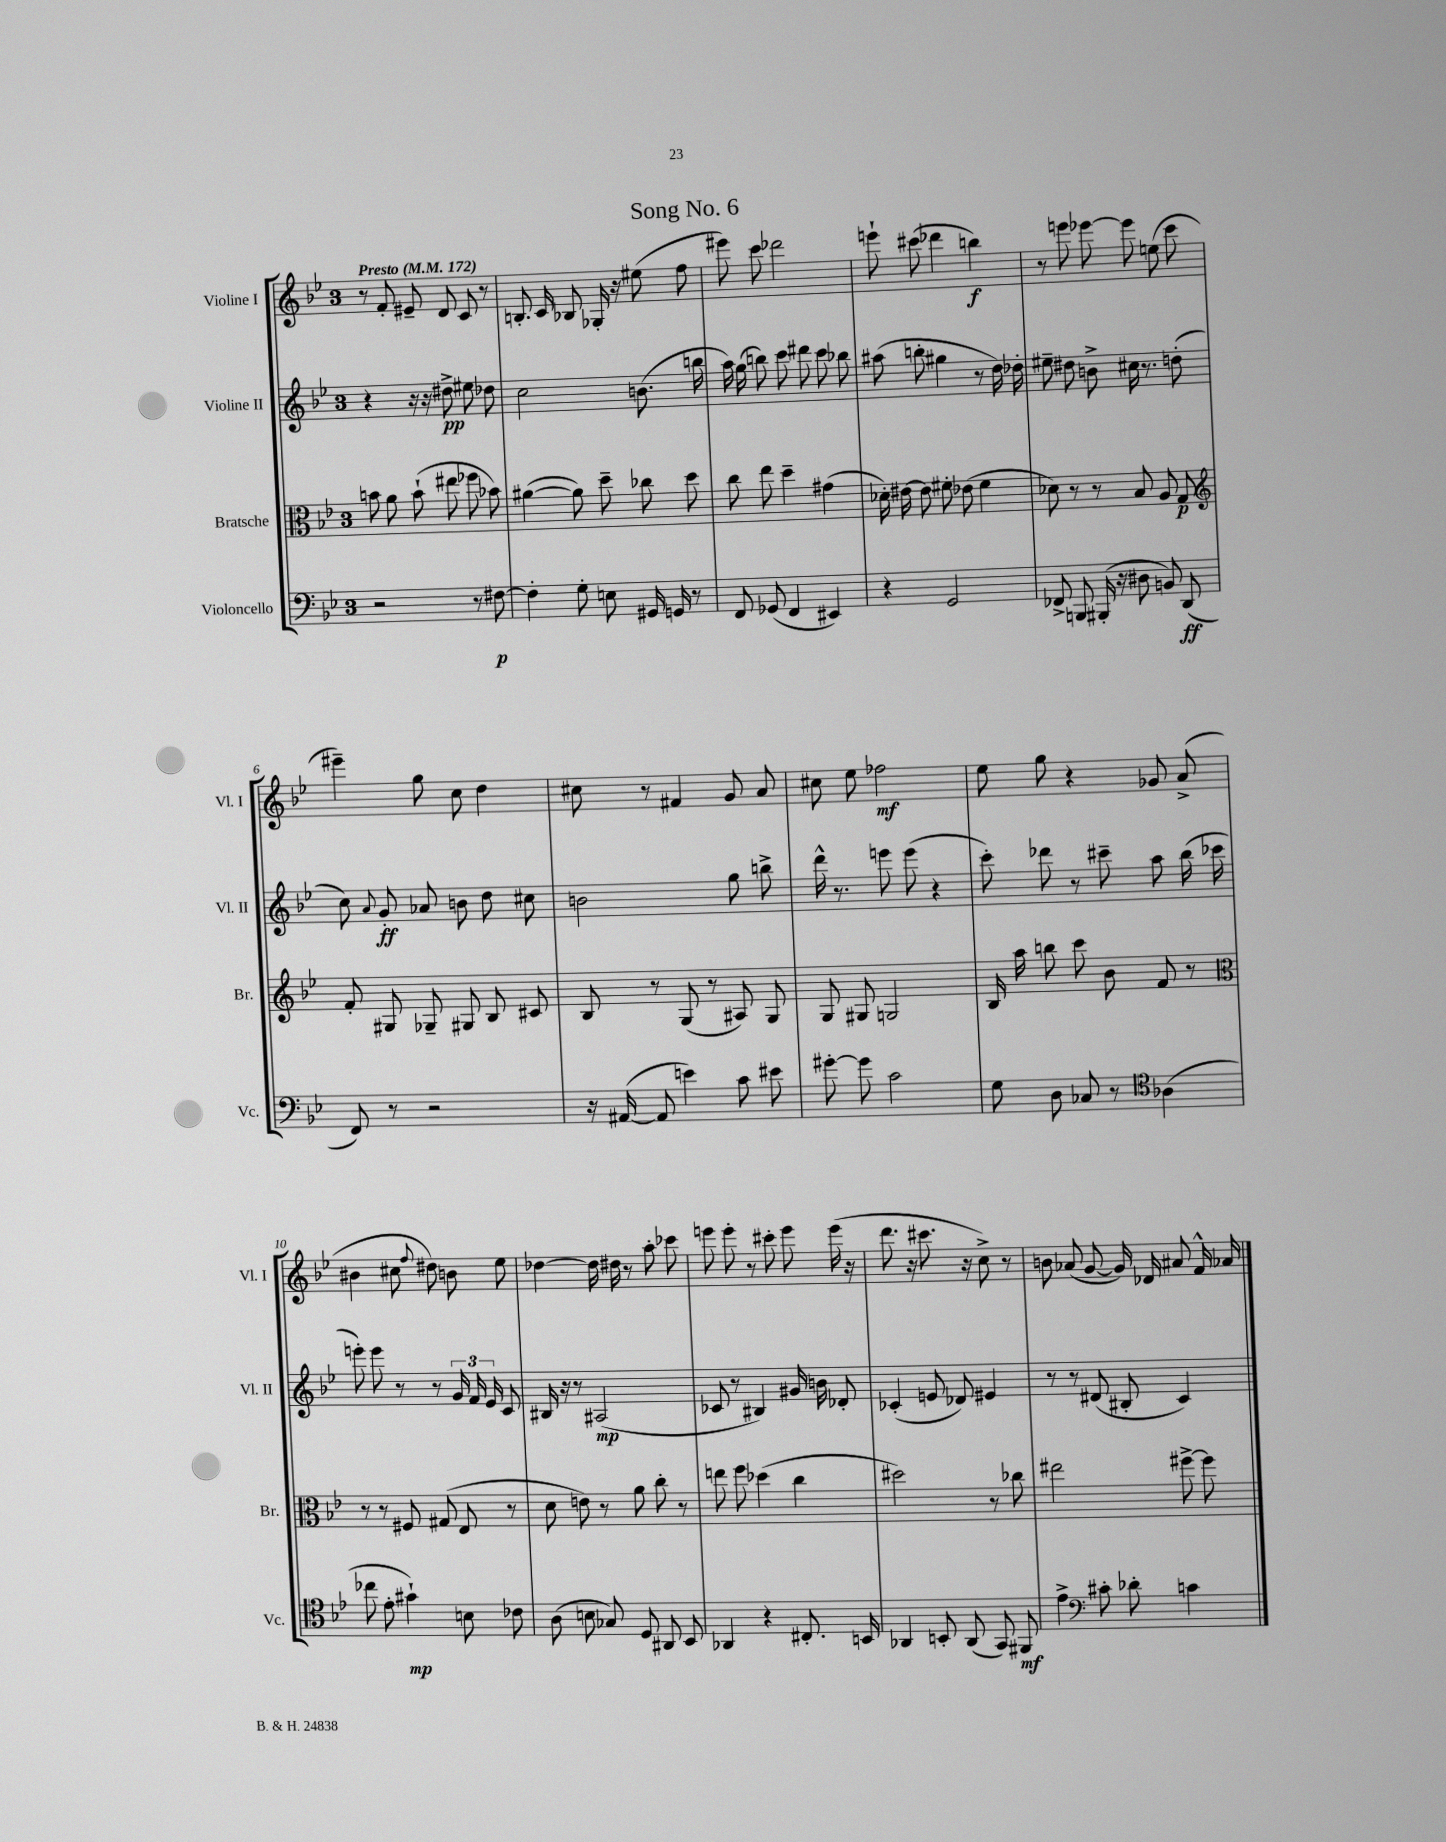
\header { title = "Song No. 6" }
<<
\new StaffGroup <<
\new Staff = "s0" \with { instrumentName = "Violine I" shortInstrumentName = "Vl. I" } {
    \clef treble \key bes \major \once \override Staff.TimeSignature.style = #'single-digit \time 3/4 \tempo "Presto" 4 = 172
    \autoBeamOff r8 f'8-. eis'8-- d'8 c'8 r8 |
    b8.-. c'16 bes8 ges16-. r16 eis''8( f''8 |
    eis'''8) c'''8 des'''2 |
    e'''8-! cis'''8( des'''4 b''4\f) |
    r8 e'''8 ees'''8~ ees'''8 e''8( c'''8 |
    eis'''4--) g''8 c''8 d''4 |
    cis''8 r8 fis'4 g'8 a'8 |
    cis''8 ees''8 fes''2\mf |
    ees''8 g''8 r4 ges'8 a'8->( |
    bis'4 cis''8 \appoggiatura { f''8 } dis''8) b'8 ees''8 |
    des''4~ des''16 dis''16 r8 a''8-. ces'''8 |
    e'''8 e'''8-. r8 cis'''8-. e'''8 e'''16( r16 |
    d'''8. r16 cis'''8. r16 c''8->) r8 |
    b'8 aes'8( g'8~ g'16) des'16 ais'8 f'16-^ aes'16 \bar "|." |
}
\new Staff = "s1" \with { instrumentName = "Violine II" shortInstrumentName = "Vl. II" } {
    \clef treble \key bes \major \once \override Staff.TimeSignature.style = #'single-digit \time 3/4
    \autoBeamOff r4 r16 r16 dis''8->\pp eis''8 des''8 |
    c''2 b'8.( b''16 |
    a''16) g''16( b''8) c'''8 dis'''8 c'''8 bes''8 |
    ais''8( b''8-. gis''4 r8 d''16) des''16-. |
    eis''8-- dis''8 b'8-> cis''16 r8. d''8-.( |
    c''8) \appoggiatura { a'8 } g'8-.\ff aes'8 b'8 d''8 cis''8 |
    b'2 g''8 b''8-> |
    d'''16-^ r8. e'''8 e'''8( r4 |
    c'''8-.) des'''8 r8 cis'''8-- a''8 bes''16( ces'''16 |
    e'''8-.) e'''8 r8 r8 \tuplet 3/2 { g'16 f'16 ees'16 } c'8 |
    bis16 r16 r8 ais2\mp( |
    ces'8 r8 bis4) gis'16 b'16 des'8-. |
    ces'4-.( e'8 des'8) eis'4 |
    r8 r8 dis'8( bis8-. c'4) \bar "|." |
}
\new Staff = "s2" \with { instrumentName = "Bratsche" shortInstrumentName = "Br." } {
    \clef alto \key bes \major \once \override Staff.TimeSignature.style = #'single-digit \time 3/4
    \autoBeamOff b'8 a'8 b'8-!( eis''8 fes''8 bes'8) |
    ais'4~( ais'8) d''8-- ces''8 d''8 |
    c''8 ees''8 d''4-- gis'4( |
    des'16-.) eis'16~ eis'8 fis'8-. ees'8( fis'4 |
    des'8) r8 r8 bes8 a8 g8\p |
    \clef treble f'8-. gis8 ges8-- gis8 bes8 cis'8 |
    bes8 r8 g8( r8 ais8) g8 |
    g8 gis8 g2 |
    bes16 a''16 b''8 c'''8 bes'8 f'8 r8 |
    \clef alto r8 r8 fis8 gis8( ees8 r8 |
    d'8 e'8) r8 a'8 c''8-. r8 |
    e''8 f''8 des''4( c''4 |
    dis''2) r8 ces''8 |
    eis''2 fis''8~-> fis''8 \bar "|." |
}
\new Staff = "s3" \with { instrumentName = "Violoncello" shortInstrumentName = "Vc." } {
    \clef bass \key bes \major \once \override Staff.TimeSignature.style = #'single-digit \time 3/4
    \autoBeamOff r2 r8 fis8~\p |
    fis4-. g8-. e8 gis,16 g,16 r8 |
    f,8 ges,8( f,4 eis,4) |
    r4 g,2 |
    fes,8-> b,,8 bis,,16-.( r16 dis8 b,8) d,8\ff( |
    f,8) r8 r2 |
    r16 ais,16~( ais,8 e'4) c'8 eis'8 |
    gis'8~-. gis'8 c'2 |
    g8 d8 ces8 r8 \clef tenor aes4( |
    ces''8 ees'8-. gis'4-!\mp) b8 ces'8 |
    a8( b8 ges8) d8 ais,8 bes,8 |
    aes,4 r4 cis8.-. b,16 |
    aes,4 b,8-. aes,8( g,8) fis,8\mf |
    ees'4-> \clef bass cis'8-. des'8-. c'4 \bar "|." |
}
>>
>>
